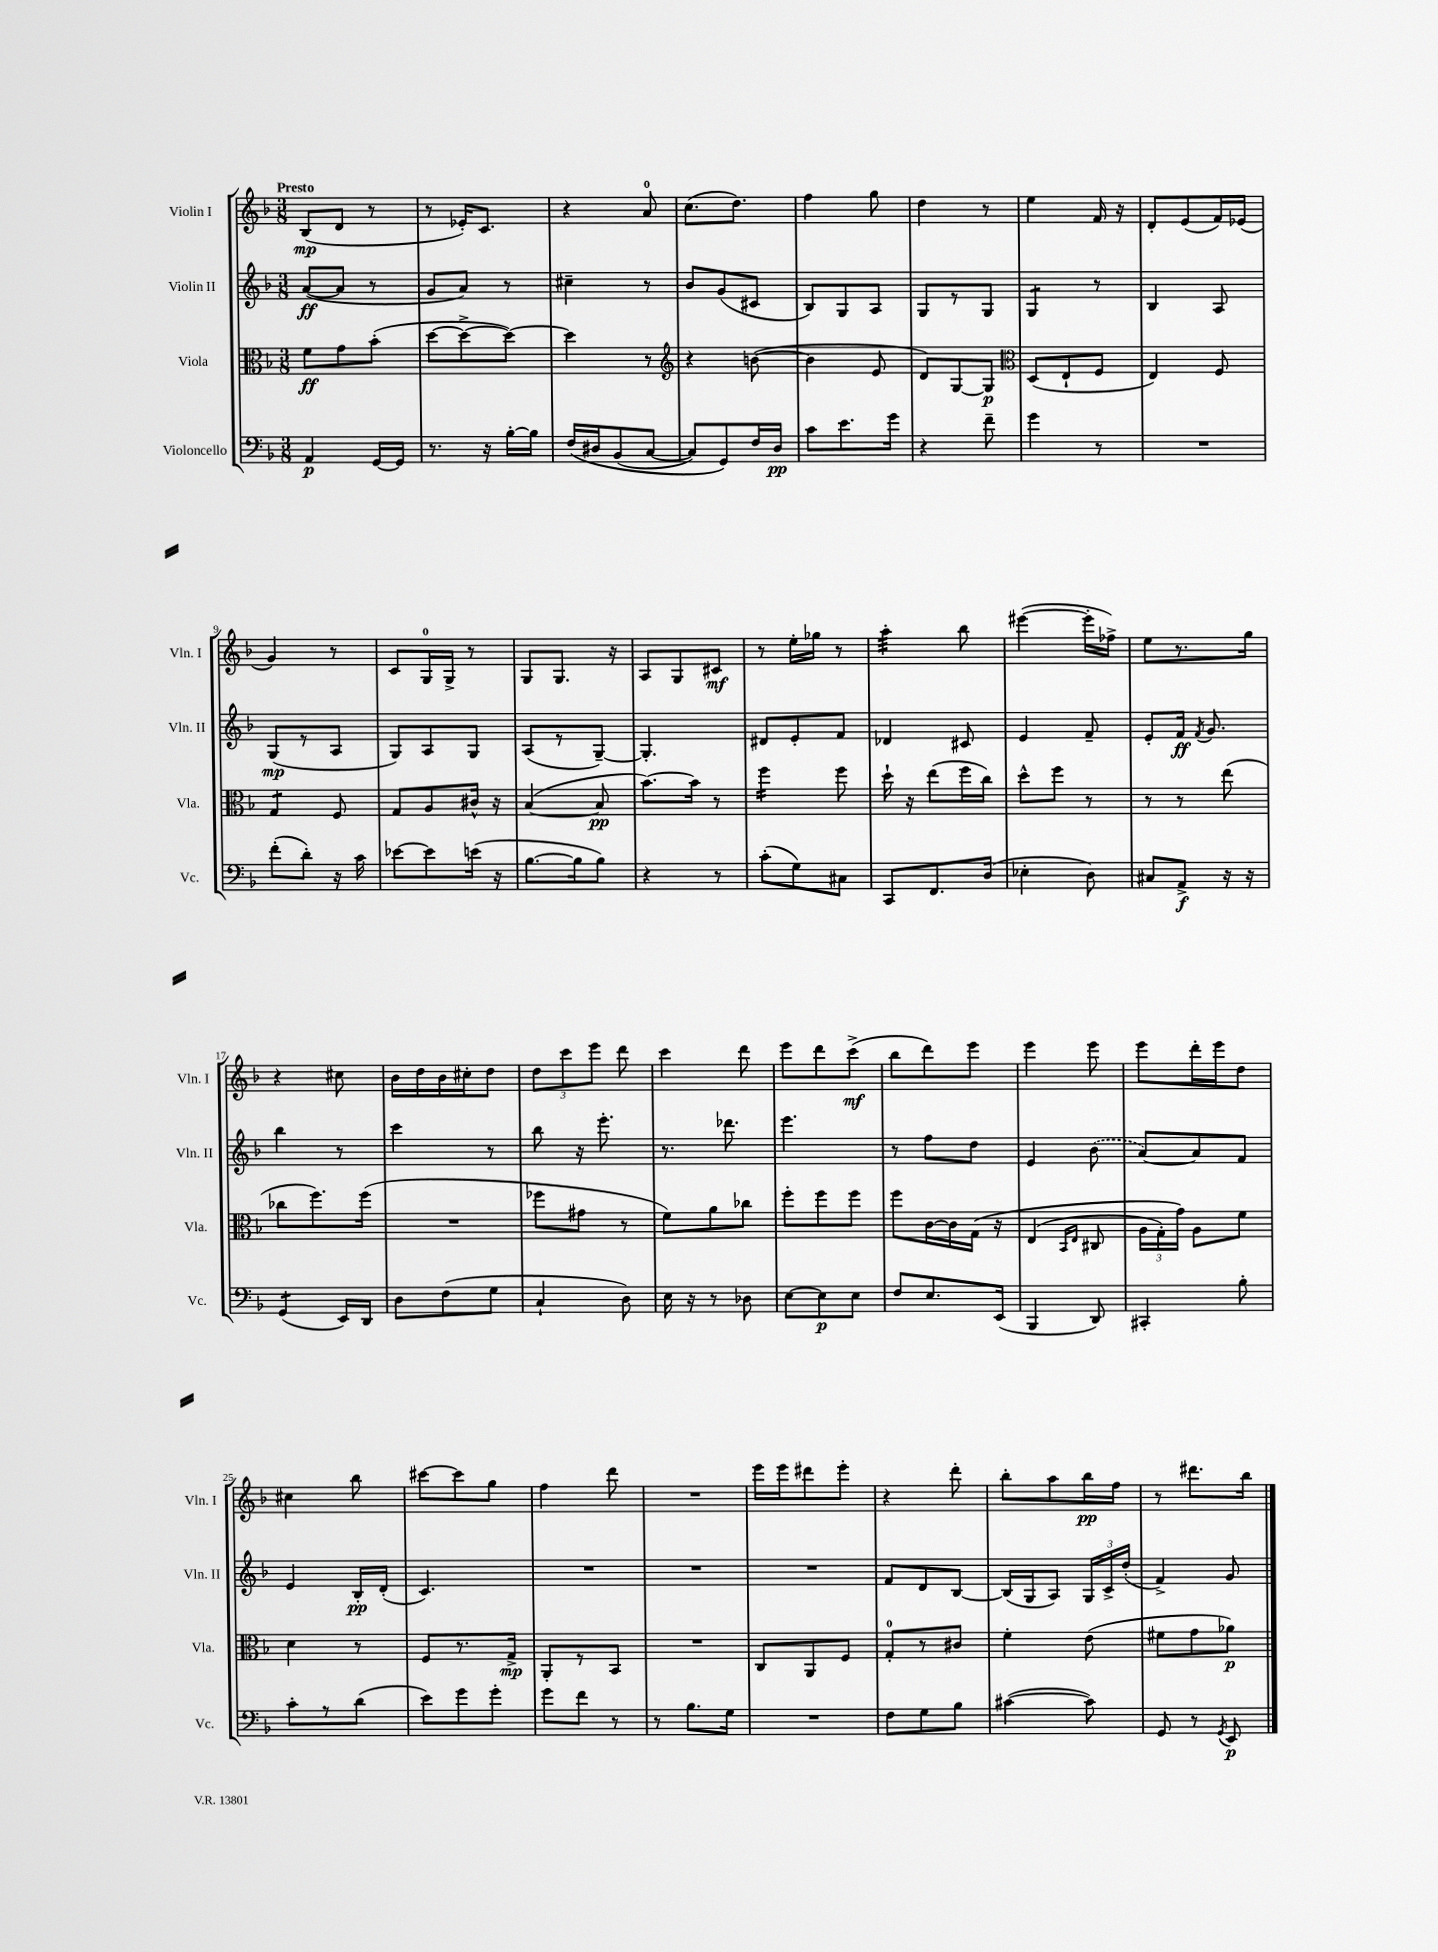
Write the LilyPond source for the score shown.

<<
\new StaffGroup <<
\new Staff = "s0" \with { instrumentName = "Violin I" shortInstrumentName = "Vln. I" } {
    \clef treble \key f \major \numericTimeSignature \time 3/8 \tempo "Presto"
    \autoBeamOff bes8[\mp( d'8] r8 |
    r8 ees'16[-.) c'8.] |
    r4 a'8-0 |
    c''8.[( d''8.]) |
    f''4 g''8 |
    d''4 r8 |
    e''4 f'16 r16 |
    d'8[-. e'8( f'16) ees'16]( |
    g'4) r8 |
    c'8[ g16-0 g16]-> r8 |
    g8[ g8.] r16 |
    a8[ g8 cis'8]\mf |
    r8 e''16[-. ges''16] r8 |
    a''4:32-. bes''8 |
    eis'''4~( eis'''16[-. fes''16]->) |
    e''8[ r8. g''16] |
    r4 cis''8 |
    bes'16[ d''16 bes'16 cis''16-. d''8] |
    \tuplet 3/2 { d''8[ c'''8 e'''8] } d'''8 |
    c'''4 d'''8 |
    e'''8[ d'''8 c'''8]->\mf( |
    bes''8[ d'''8) e'''8] |
    e'''4 e'''8 |
    e'''8[ d'''16-. e'''16 d''8] |
    cis''4 bes''8 |
    cis'''8[~ cis'''8 g''8] |
    f''4 d'''8 |
    R4. |
    e'''16[ e'''16 dis'''8 e'''8]-. |
    r4 d'''8-. |
    bes''8[-. a''8 bes''16\pp f''16] |
    r8 dis'''8.[ bes''16] \bar "|." |
}
\new Staff = "s1" \with { instrumentName = "Violin II" shortInstrumentName = "Vln. II" } {
    \clef treble \key f \major \numericTimeSignature \time 3/8
    \autoBeamOff a'8[~\ff( a'8] r8 |
    g'8[ a'8]) r8 |
    cis''4-- r8 |
    bes'8[ g'8( cis'8] |
    bes8[) g8 a8] |
    g8[ r8 g8] |
    g4:8 r8 |
    bes4 a8 |
    g8[\mp( r8 a8] |
    g8[) a8 g8] |
    a8[( r8 g8]~--) |
    g4.-. |
    dis'8[ e'8-. f'8] |
    des'4 cis'8 |
    e'4 f'8-- |
    e'8[-. f'16]\ff \acciaccatura { f'8 } g'8. |
    bes''4 r8 |
    c'''4 r8 |
    bes''8 r16 e'''8.-. |
    r8. des'''8. |
    e'''4. |
    r8 f''8[ d''8] |
    e'4 \once \slurDashed bes'8( |
    a'8[~) a'8 f'8] |
    e'4 bes16[-.\pp d'16]-.( |
    c'4.) |
    R4. |
    R4. |
    R4. |
    f'8[ d'8 bes8]~ |
    bes16[( g16 a8]) \tuplet 3/2 { g16[ c'16-> d''16]-.( } |
    f'4->) g'8 \bar "|." |
}
\new Staff = "s2" \with { instrumentName = "Viola" shortInstrumentName = "Vla." } {
    \clef alto \key f \major \numericTimeSignature \time 3/8
    \autoBeamOff f'8[\ff g'8 bes'8]-.( |
    d''8[~ d''8~-> d''8]~) |
    d''4 r8 |
    \clef treble r4 b'8~( |
    b'4 e'8 |
    d'8[) g8~ g8]\p |
    \clef alto d8[( e8-! f8] |
    e4) f8 |
    g4:8 f8 |
    g8[ a8 cis'16]-^ r16 |
    bes4~( bes8\pp |
    bes'8.[~) bes'16] r8 |
    f''4:16 f''8 |
    d''16-! r16 e''8[( f''16 c''16]) |
    d''8[-^ f''8] r8 |
    r8 r8 e''8( |
    ces''8[ f''8.) f''16]( |
    R4. |
    fes''8[ gis'8] r8 |
    f'8[) a'8 ces''8] |
    f''8[-. f''8 f''8] |
    f''8[ c'16~ c'16 g16]\( r16 |
    e4( \grace { bes,16[ e16] } cis8 |
    \tuplet 3/2 { a16[ g16-.) g'16]\) } a8[ f'8] |
    d'4 r8 |
    f8[ r8. g16]->\mp |
    a,8[-. r8 bes,8] |
    R4. |
    c8[ a,8 f8] |
    g8[-0-. r8 cis'8] |
    f'4-. e'8( |
    fis'8[ g'8 aes'8]\p) \bar "|." |
}
\new Staff = "s3" \with { instrumentName = "Violoncello" shortInstrumentName = "Vc." } {
    \clef bass \key f \major \numericTimeSignature \time 3/8
    \autoBeamOff a,4\p g,16[~ g,16] |
    r8. r16 bes16[~-. bes16] |
    f16[\( dis16 bes,8( c8]~ |
    c8[) g,8\) f16 d16]\pp |
    c'8[ e'8. g'16] |
    r4 f'8-- |
    g'4 r8 |
    R4. |
    f'8[-.( d'8]-.) r16 c'16 |
    ees'8[~ ees'8 e'16]( r16 |
    bes8.[~ bes16 bes8]) |
    r4 r8 |
    c'8[-.( g8) cis8] |
    c,8[ f,8. d16]( |
    ees4-. d8) |
    cis8[ a,8]->\f r16 r16 |
    g,4:8( e,16[) d,16] |
    d8[ f8( g8] |
    c4-! d8) |
    e16 r16 r8 des8 |
    e8[~ e8\p e8] |
    f8[ e8. e,16]( |
    bes,,4 d,8) |
    cis,4-. bes8-. |
    c'8[-. r8 d'8]( |
    e'8[) g'8 g'8]-. |
    g'8[ f'8] r8 |
    r8 bes8.[ g16] |
    R4. |
    f8[ g8 bes8] |
    cis'4~( cis'8) |
    g,8 r8 \acciaccatura { g,8 } e,8\p \bar "|." |
}
>>
>>
